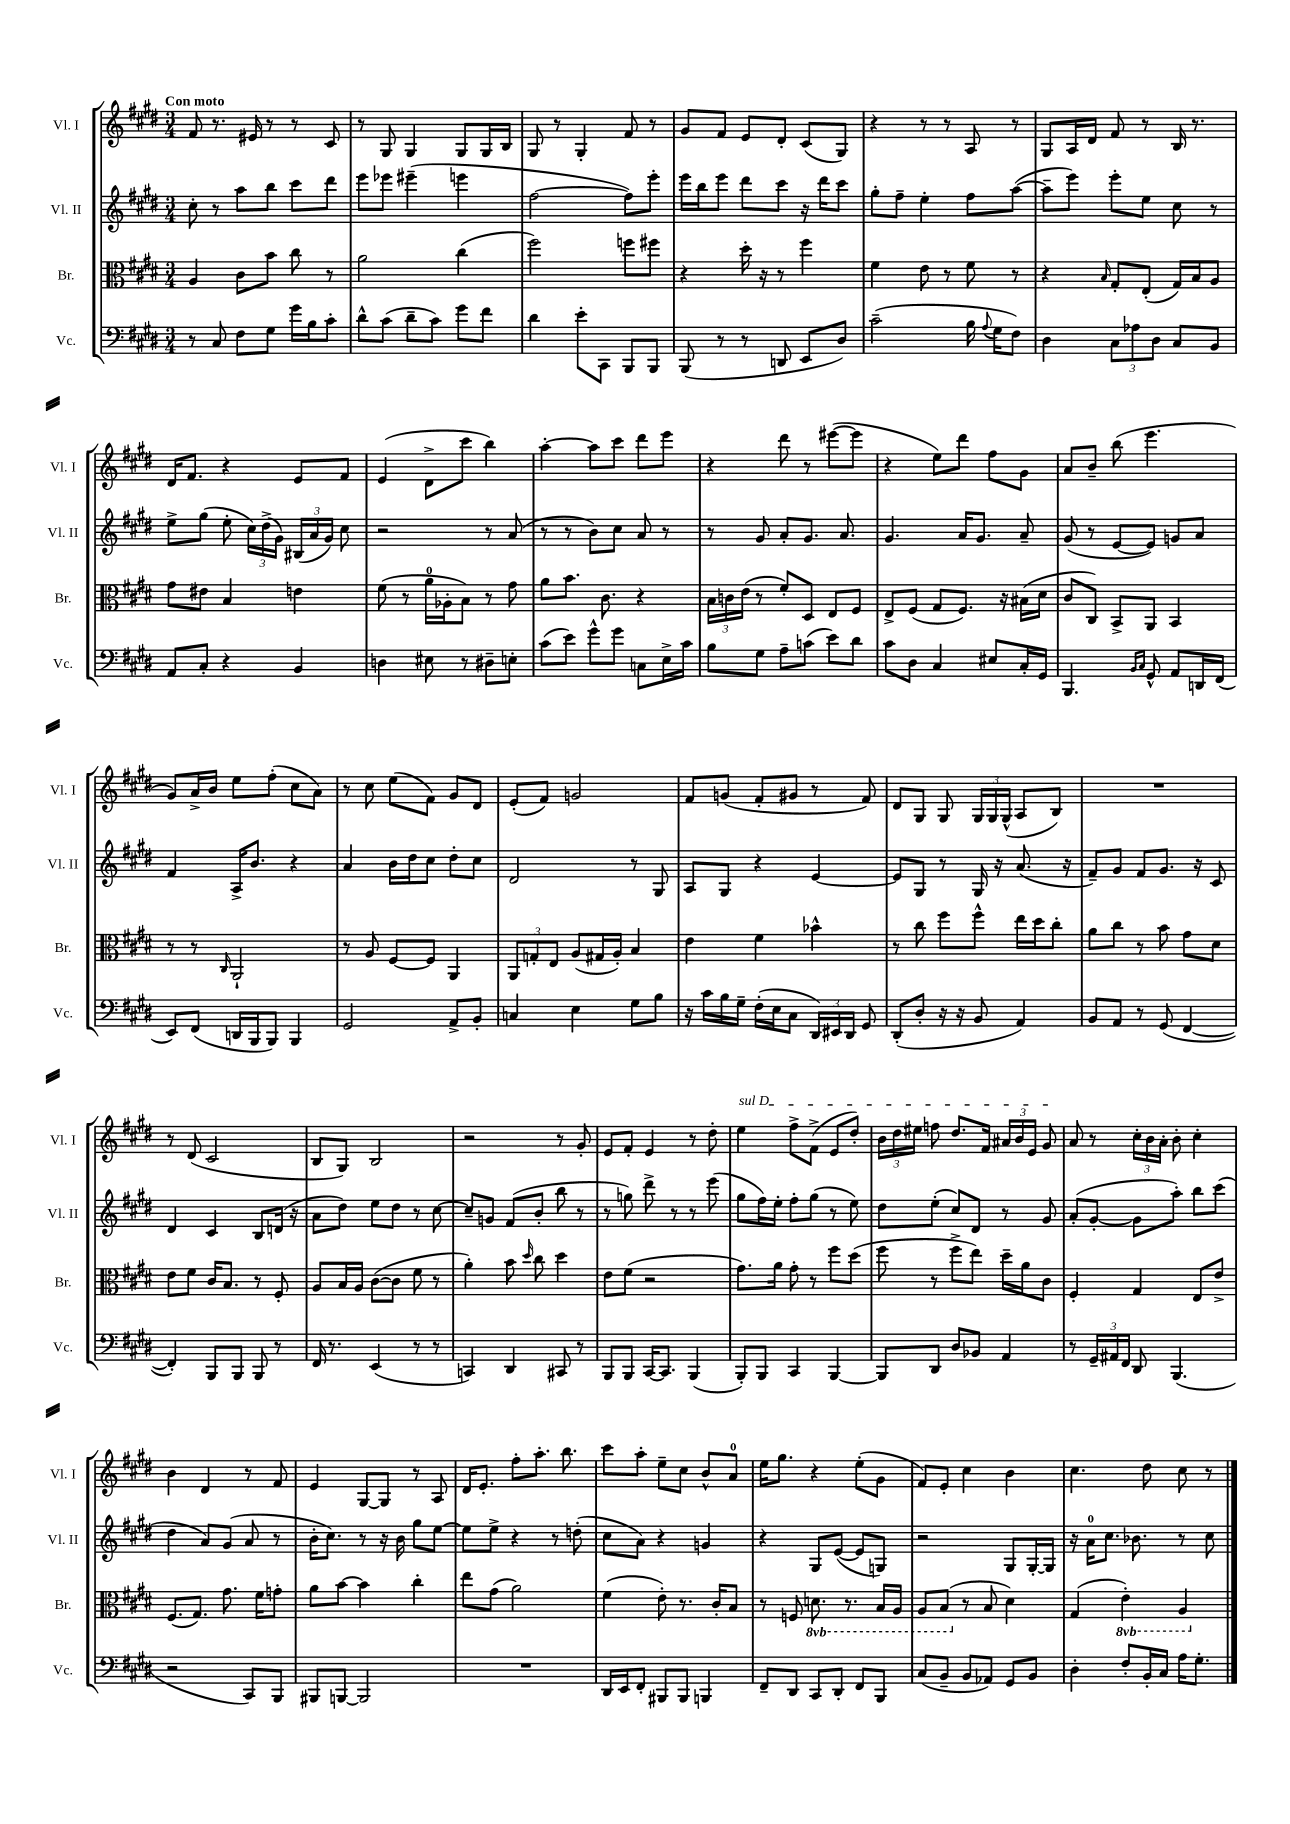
<<
\new StaffGroup <<
\new Staff = "s0" \with { instrumentName = "Vl. I" shortInstrumentName = "Vl. I" } {
    \clef treble \key e \major \numericTimeSignature \time 3/4 \tempo "Con moto"
    \autoBeamOff fis'8 r8. eis'16 r8 r8 cis'8 |
    r8 gis8 gis4 gis8[ gis16 b16] |
    gis8 r8 gis4-. fis'8 r8 |
    gis'8[ fis'8] e'8[ dis'8]-. cis'8[( gis8]) |
    r4 r8 r8 a8 r8 |
    gis8[ a16 dis'16] fis'8 r8 b16 r8. |
    dis'16[ fis'8.] r4 e'8[ fis'8] |
    e'4( dis'8[-> cis'''8] b''4) |
    a''4~-. a''8[ cis'''8] dis'''8[ e'''8] |
    r4 dis'''8 r8 eis'''8[~( eis'''8] |
    r4 e''8[) dis'''8] fis''8[ gis'8] |
    a'8[ b'8]-- b''8( e'''4. |
    gis'8[) a'16-> b'16] e''8[ fis''8]-.( cis''8[ a'8]) |
    r8 cis''8 e''8[( fis'8]) gis'8[ dis'8] |
    e'8[-.( fis'8]) g'2 |
    fis'8[ g'8]( fis'8[-. gis'8] r8 fis'8) |
    dis'8[ gis8] gis8 \tuplet 3/2 { gis16[ gis16 gis16]-^( } a8[ b8]) |
    R2. |
    r8 dis'8( cis'2 |
    b8[ gis8]) b2 |
    r2 r8 gis'8-. |
    e'8[ fis'8]-. e'4 r8 dis''8-. |
    \once \override TextSpanner.bound-details.left.text = \markup { \italic "sul D" } e''4\startTextSpan fis''8[-> fis'8]->( e'8[ dis''8]-.) |
    \tuplet 3/2 { b'16[ dis''16 eis''16] } f''8 dis''8.[ fis'16] \tuplet 3/2 { ais'16[ b'16 e'16] } gis'8\stopTextSpan |
    a'8 r8 \tuplet 3/2 { cis''16[-. b'16 a'16]-. } b'8-. cis''4-. |
    b'4 dis'4 r8 fis'8 |
    e'4 gis8[~ gis8] r8 a8 |
    dis'16[ e'8.]-. fis''8[-. a''8.]-. b''8. |
    cis'''8[ a''8]-. e''8[-- cis''8] b'8[-^ a'8]-0 |
    e''16[ gis''8.] r4 e''8[-.( gis'8] |
    fis'8[) e'8]-. cis''4 b'4 |
    cis''4. dis''8 cis''8 r8 \bar "|." |
}
\new Staff = "s1" \with { instrumentName = "Vl. II" shortInstrumentName = "Vl. II" } {
    \clef treble \key e \major \numericTimeSignature \time 3/4
    \autoBeamOff cis''8-. r8 a''8[ b''8] cis'''8[ dis'''8] |
    e'''8[ ees'''8] eis'''4--( e'''4 |
    fis''2~ fis''8[) e'''8]-. |
    e'''16[ b''16 e'''8] dis'''8[ cis'''8] r16 dis'''16[ cis'''8] |
    gis''8[-. fis''8]-- e''4-. fis''8[ a''8]~( |
    a''8[-- e'''8]) e'''8[-. e''8] cis''8 r8 |
    e''8[-> gis''8]( e''8-. \tuplet 3/2 { cis''16[) dis''16->( gis'16]) } \tuplet 3/2 { bis16[( a'16 gis'16]) } cis''8 |
    r2 r8 a'8( |
    r8 r8 b'8[) cis''8] a'8 r8 |
    r8 gis'8 a'8[-. gis'8.] a'8. |
    gis'4. a'16[ gis'8.] a'8-- |
    gis'8( r8 e'8[~ e'8]) g'8[ a'8] |
    fis'4 a16[-> b'8.] r4 |
    a'4 b'16[ dis''16 cis''8] dis''8[-. cis''8] |
    dis'2 r8 gis8 |
    a8[ gis8] r4 e'4~ |
    e'8[ gis8] r8 gis16 r16 a'8.( r16 |
    fis'8[--) gis'8] fis'8[ gis'8.] r16 cis'8 |
    dis'4 cis'4 b8[ d'16]( r16 |
    a'8[ dis''8]) e''8[ dis''8] r8 cis''8~ |
    cis''8[-- g'8] fis'8[( b'8]-. b''8 r8 |
    r8 g''8) dis'''8-> r8 r8 e'''8( |
    gis''8[ fis''16) e''16]-. fis''8[-. gis''8]( r8 e''8) |
    dis''8[ e''8]-.( cis''8[) dis'8] r8 gis'8 |
    a'8[-.( gis'8]~-. gis'8[ a''8]-.) b''8[ cis'''8]( |
    dis''4 a'8[) gis'8]( a'8 r8 |
    b'16[-. cis''8.]) r8 r16 b'16 gis''8[ e''8]~ |
    e''8[ e''8]-> r4 r8 d''8-.( |
    cis''8[ a'8]) r4 g'4 |
    r4 gis8[ e'8]~( e'8[ g8]) |
    r2 gis8[ gis16~-. gis16] |
    r16 a'16[-0 cis''8.] bes'8. r8 cis''8 \bar "|." |
}
\new Staff = "s2" \with { instrumentName = "Br." shortInstrumentName = "Br." } {
    \clef alto \key e \major \numericTimeSignature \time 3/4 \set Staff.ottavationMarkups = #ottavation-simple-ordinals
    \autoBeamOff a4 cis'8[ b'8] cis''8 r8 |
    a'2 cis''4( |
    fis''2) f''8[ fis''8] |
    r4 dis''16-. r16 r8 fis''4 |
    fis'4 e'8 r8 fis'8 r8 |
    r4 \grace { b16 } gis8[-. e8]-.( gis16[) b16 a8] |
    gis'8[ eis'8] b4 e'4 |
    fis'8( r8 a'16[-0 aes16-. b8]) r8 gis'8 |
    a'8[ b'8.] cis'8. r4 |
    \tuplet 3/2 { b16[ c'16 e'16]( } r8 fis'8[-.) dis8] e8[ fis8] |
    e8[-> fis8]( gis8[ fis8.]) r16 bis16[( dis'16] |
    cis'8[ cis8]) b,8[-> a,8] b,4 |
    r8 r8 \grace { cis16 } a,2-! |
    r8 a8 fis8[~ fis8] a,4 |
    \tuplet 3/2 { a,8[ g8-. e8] } a8[( gis16 a16]-.) b4 |
    e'4 fis'4 bes'4-^ |
    r8 cis''8 fis''8[ fis''8]-^ e''16[ dis''16 cis''8]-. |
    a'8[ cis''8] r8 b'8 gis'8[ dis'8] |
    e'8[ fis'8] cis'16[ b8.] r8 fis8-. |
    a8[ b16 a16] cis'8[~( cis'8] fis'8 r8 |
    a'4-.) b'8 \grace { dis''16 } cis''8 dis''4 |
    e'8[ fis'8]( r2 |
    gis'8.[) a'16] gis'8-. r8 fis''8[ dis''8]( |
    fis''8 r8 fis''8[-> e''8]) dis''16[-- a'16 cis'8] |
    fis4-. gis4 e8[ e'8]-> |
    fis8.[( gis8.]) gis'8. fis'16[ g'8]-. |
    a'8[ b'8]~ b'4 cis''4-. |
    e''8[ gis'8]( a'2) |
    fis'4( e'8-.) r8. cis'16[-. b8] |
    r8 f8 \ottava #-1 d8. r8. b,16[ a,16] |
    a,8[ b,8]( \ottava #0 r8 b8 dis'4) |
    gis4( \ottava #-1 e4-.) a,4 \ottava #0 \bar "|." |
}
\new Staff = "s3" \with { instrumentName = "Vc." shortInstrumentName = "Vc." } {
    \clef bass \key e \major \numericTimeSignature \time 3/4
    \autoBeamOff r8 cis8 fis8[ gis8] gis'16[ b16 cis'8]-. |
    dis'8[-^ cis'8]( dis'8[-- cis'8]) gis'8[ fis'8] |
    dis'4 e'8[-. cis,8] b,,8[ b,,8] |
    b,,8( r8 r8 d,8 e,8[ dis8]) |
    cis'2--( b16 \appoggiatura { a8 } gis16[ fis8]) |
    dis4 \tuplet 3/2 { cis8[ aes8 dis8] } cis8[ b,8] |
    a,8[ cis8]-. r4 b,4 |
    d4 eis8 r8 dis8[-- e8]-. |
    cis'8[( e'8]) gis'8[-^ gis'8] c8[ e16-> cis'16] |
    b8[ gis8] a8[-- c'8]( e'8[) dis'8] |
    cis'8[ dis8] cis4 eis8[ cis16-. gis,16] |
    b,,4. \grace { b,16[ cis16] } gis,8-^ a,8[ d,16 fis,16]( |
    e,8[) fis,8]( d,16[ b,,16 b,,8]) b,,4 |
    gis,2 a,8[-> b,8]-. |
    c4 e4 gis8[ b8] |
    r16 cis'16[ b16 gis16]-- fis16[-.( e16 cis8] \tuplet 3/2 { dis,16[) eis,16 dis,16] } gis,8 |
    dis,8[-.( dis8]-. r16 r16 b,8 a,4) |
    b,8[ a,8] r8 gis,8( fis,4~ |
    fis,4-.) b,,8[ b,,8] b,,8 r8 |
    fis,16 r8. e,4( r8 r8 |
    c,4) dis,4 cis,8 r8 |
    b,,8[ b,,8] cis,16[~ cis,8.] b,,4( |
    b,,8[-.) b,,8] cis,4 b,,4~ |
    b,,8[ dis,8] dis8[ bes,8] a,4 |
    r8 \tuplet 3/2 { gis,16[-- ais,16 fis,16] } dis,8 b,,4.( |
    r2 cis,8[) b,,8] |
    bis,,8[ b,,8]~ b,,2 |
    R2. |
    dis,16[ e,16 fis,8]-. bis,,8[ bis,,8] b,,4 |
    fis,8[-- dis,8] cis,8[ dis,8]-. fis,8[ b,,8] |
    cis8[( b,8]-- b,8[ aes,8]) gis,8[ b,8] |
    dis4-. fis8[-. b,16-. cis16] a16[ gis8.]-. \bar "|." |
}
>>
>>
\layout { \context { \Score \remove "Bar_number_engraver" } }
